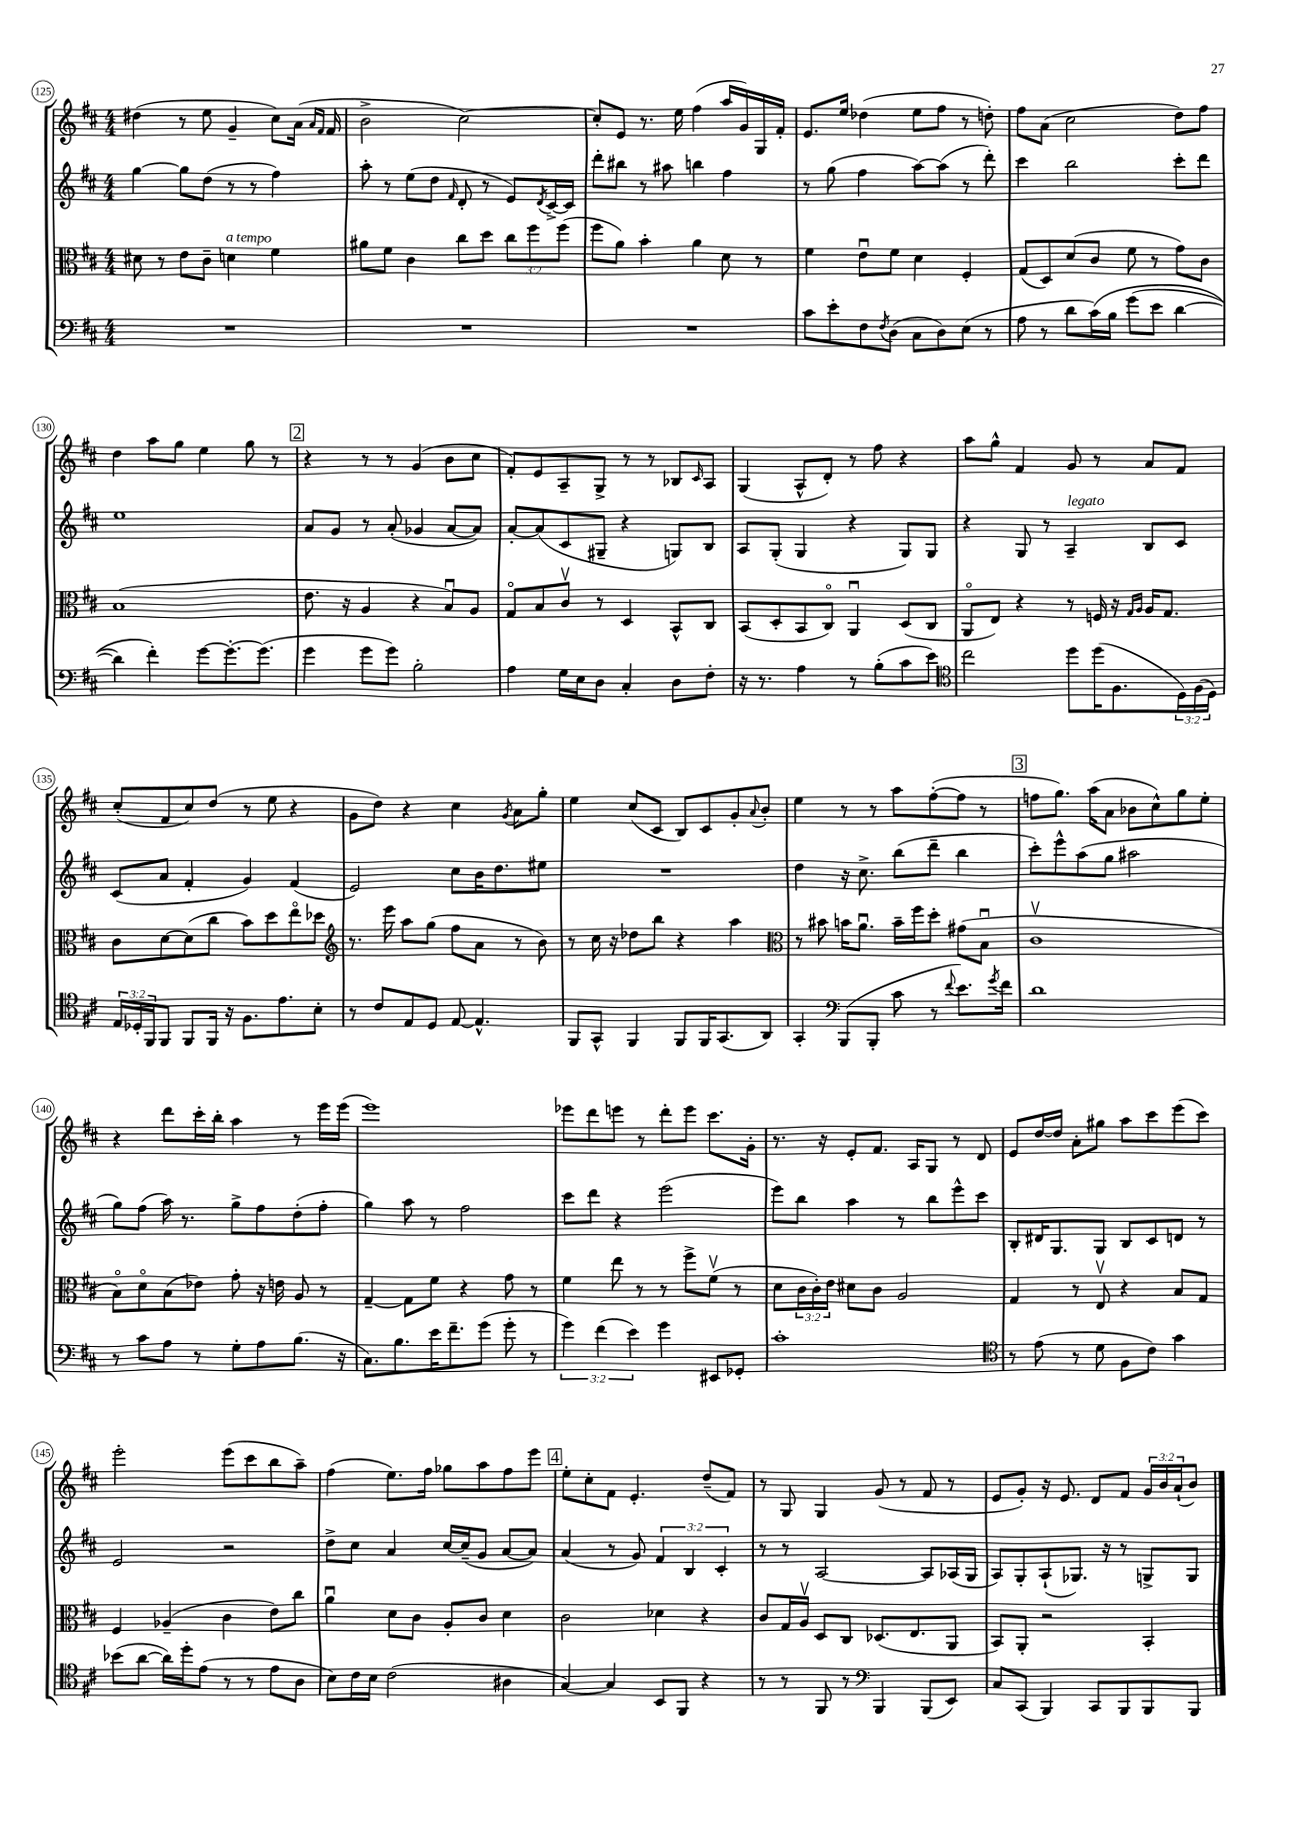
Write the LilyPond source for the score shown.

<<
\new StaffGroup <<
\new Staff = "s0" {
    \clef treble \key d \major \numericTimeSignature \time 4/4 \override Staff.TupletNumber.text = #tuplet-number::calc-fraction-text
    dis''4( r8 e''8 g'4-- cis''8) a'16( \grace { a'16 fis'16 } fis'16 |
    b'2-> cis''2~) |
    cis''8-. e'8 r8. e''16 fis''4( a''16 g'16) g16 fis'16-. |
    e'8. e''16 des''4( e''8 fis''8 r8 d''8-.) |
    fis''8 a'8( cis''2 d''8) fis''8 |
    d''4 a''8 g''8 e''4 g''8 r8 |
    \mark \markup { \box "2" } r4 r8 r8 g'4( b'8 cis''8 |
    fis'8-.) e'8 a8-- g8-> r8 r8 bes8 \grace { cis'16 } a8 |
    g4( a8-^ d'8-.) r8 fis''8 r4 |
    a''8 g''8-^ fis'4 g'8 r8 a'8 fis'8 |
    cis''8-.( fis'8 cis''8) d''8( r8 e''8 r4 |
    g'8 d''8) r4 cis''4 \acciaccatura { g'8 } a'8 g''8-. |
    e''4 cis''8( cis'8 b8) cis'8 g'8-. \appoggiatura { a'8 } b'8-. |
    e''4 r8 r8 a''8 fis''8~-.( fis''8 r8 |
    \mark \markup { \box "3" } f''8 g''8.) a''16( a'8 bes'8 cis''8-^) g''8 e''8-. |
    r4 d'''8 cis'''16-. b''16-. a''4 r8 e'''16 e'''16( |
    e'''1) |
    ees'''8 d'''8 e'''8 r8 d'''8-. e'''8 cis'''8. g'16-. |
    r8. r16 e'8-. fis'8. a16 g8 r8 d'8 |
    e'8 d''16~ d''16 a'8-. gis''8 a''8 cis'''8 e'''8( cis'''8) |
    e'''2-. e'''8( cis'''8 b''8 a''8--) |
    fis''4( e''8.) fis''16 ges''8 a''8 fis''8 e'''8 |
    \mark \markup { \box "4" } e''8-. cis''8-. fis'8 e'4.-. d''8--( fis'8) |
    r8 g8 g4 g'8( r8 fis'8 r8 |
    e'8 g'8-.) r16 e'8. d'8 fis'8 \tuplet 3/2 { g'16 b'16 a'16-!( } b'8) \bar "|." |
}
\new Staff = "s1" {
    \clef treble \key d \major \numericTimeSignature \time 4/4 \override Staff.TupletNumber.text = #tuplet-number::calc-fraction-text
    g''4~ g''8 d''8( r8 r8 fis''4) |
    a''8-. r8 e''8( d''8 \grace { fis'16 } d'8-. r8 e'8) \acciaccatura { d'8 } cis'16~-> cis'16 |
    d'''8-. bis''8 r8 ais''8 b''4 fis''4 |
    r8 g''8( fis''4 a''8~) a''8( r8 d'''8-.) |
    cis'''4 b''2 cis'''8-. d'''8 |
    e''1 |
    \mark \markup { \box "2" } a'8 g'8 r8 a'8-.( ges'4 a'8~ a'8) |
    a'8~-. a'8( cis'8 gis8-- r4 g8) b8 |
    a8 g8-.( g4 r4 g8) g8 |
    r4 g8 r8 a4--^\markup { \italic "legato" } b8 cis'8 |
    cis'8( a'8 fis'4-. g'4) fis'4( |
    e'2) cis''8 b'16 d''8. eis''8 |
    R1 |
    d''4 r16 cis''8.-> b''8( d'''8-- b''4 |
    \mark \markup { \box "3" } cis'''8-.) e'''8-^ a''8( g''8 ais''2 |
    g''8) fis''8( a''16) r8. g''8-> fis''8 d''8-.( fis''8-. |
    g''4) a''8 r8 fis''2 |
    cis'''8 d'''8 r4 e'''2( |
    e'''8) b''8 a''4 r8 b''8 e'''8-^ cis'''8 |
    b8-. dis'16 g8. g8 b8 cis'8 d'8 r8 |
    e'2 r2 |
    d''8-> cis''8 a'4 cis''16~ cis''16--( g'8 a'8~ a'8) |
    \mark \markup { \box "4" } a'4( r8 g'8) \tuplet 3/2 { fis'4 b4 cis'4-. } |
    r8 r8 a2~ a8 aes16( g16 |
    a8) g8-. a8-!( ges8.) r16 r8 g8-> g8 \bar "|." |
}
\new Staff = "s2" {
    \clef alto \key d \major \numericTimeSignature \time 4/4 \override Staff.TupletNumber.text = #tuplet-number::calc-fraction-text
    dis'8 r8 e'8 cis'8-- d'4^\markup { \italic "a tempo" } fis'4 |
    ais'8 fis'8 cis'4 cis''8 d''8 \tuplet 3/2 { cis''8 fis''8 fis''8( } |
    fis''8 a'8) b'4-. a'4 d'8 r8 |
    fis'4 e'8\downbow fis'8 d'4 fis4-. |
    g8( d8) d'8( cis'8 fis'8 r8 g'8) cis'8 |
    b1( |
    \mark \markup { \box "2" } e'8. r16 a4 r4 b8\downbow) a8 |
    g8\flageolet b8 cis'8\upbow r8 d4 b,8-^ cis8 |
    b,8( d8-. b,8 cis8\flageolet) a,4\downbow d8( cis8 |
    a,8\flageolet e8) r4 r8 f16 r16 \grace { g16 a16 } a16 g8. |
    cis'8 d'8~ d'8( cis''8 b'8) d''8 e''8\flageolet des''8 |
    \clef treble r8. e'''16 a''8 g''8( fis''8 a'8 r8 b'8) |
    r8 cis''16 r16 des''8 b''8 r4 a''4 |
    \clef alto r8 bis'8 b'16 a'8.\downbow b'16-- fis''16 d''8-. gis'8( b8\downbow |
    \mark \markup { \box "3" } cis'1\upbow |
    b8\flageolet) d'8\flageolet b8( ees'8) g'8-. r16 e'16 a8 r8 |
    g4~-- g8 fis'8 r4 g'8 r8 |
    fis'4 e''8 r8 r8 fis''8-> fis'8\upbow( r8 |
    d'8 \tuplet 3/2 { cis'16 cis'16-.) e'16 } dis'8 cis'8 a2 |
    g4 r8 e8\upbow r4 b8 g8 |
    fis4 aes4--( cis'4 e'8) cis''8 |
    a'4\downbow d'8 cis'8 a8-. cis'8 d'4 |
    \mark \markup { \box "4" } cis'2 des'4 r4 |
    cis'8 g16 a16\upbow d8 cis8 des8.( e8. a,8 |
    b,8) a,8-. r2 b,4-. \bar "|." |
}
\new Staff = "s3" {
    \clef bass \key d \major \numericTimeSignature \time 4/4 \override Staff.TupletNumber.text = #tuplet-number::calc-fraction-text
    R1 |
    R1 |
    R1 |
    cis'8 e'8-. fis8 \acciaccatura { fis8 } d8( cis8 d8) e8( r8 |
    a8 r8 d'8 cis'16)\( b16 g'8( e'8 d'4~ |
    d'4) fis'4-.\) g'8~ g'8.~-. g'8.( |
    \mark \markup { \box "2" } g'4 g'8 g'8) b2-. |
    a4 g16 e16 d8 cis4-. d8 fis8-. |
    r16 r8. a4 r8 b8-.( cis'8 e'8) |
    \clef tenor cis''2 d''8 d''16( fis8. \tuplet 3/2 { d16) fis16( d16) } |
    \tuplet 3/2 { e16 des16-. fis,16 } fis,8 fis,8 fis,16 r16 fis8. e'8. b8-. |
    r8 cis'8 e8 d8 e8~ e4.-^ |
    fis,8 g,8-^ fis,4 fis,8 fis,16 g,8.( a,8) |
    g,4-. \clef bass b,,8( b,,8-. cis'8 r8 \appoggiatura { fis'8 } e'8.) \acciaccatura { g'8 } fis'16 |
    \mark \markup { \box "3" } d'1 |
    r8 cis'8 a8 r8 g8-. a8 b8.( r16 |
    cis8.) b8. e'16 fis'8.-- g'8( g'8-. r8 |
    \tuplet 3/2 { g'4) fis'4( e'4) } g'4 eis,8 ges,8-. |
    cis'1-. |
    \clef tenor r8 e'8( r8 d'8 fis8 cis'8) g'4 |
    bes'8( a'8~ a'16) d''16-. e'8( r8 r8 e'8 a8 |
    b8) cis'16 b16 cis'2( ais4 |
    \mark \markup { \box "4" } g4~) g4 b,8 fis,8 r4 |
    r8 r8 fis,8 r8 \clef bass b,,4 b,,8( e,8) |
    cis8 cis,8( b,,4) cis,8 b,,8 b,,8 b,,8 \bar "|." |
}
>>
>>
\layout { \context { \Score currentBarNumber = #125 \override BarNumber.stencil = #(make-stencil-circler 0.1 0.3 ly:text-interface::print) } }
